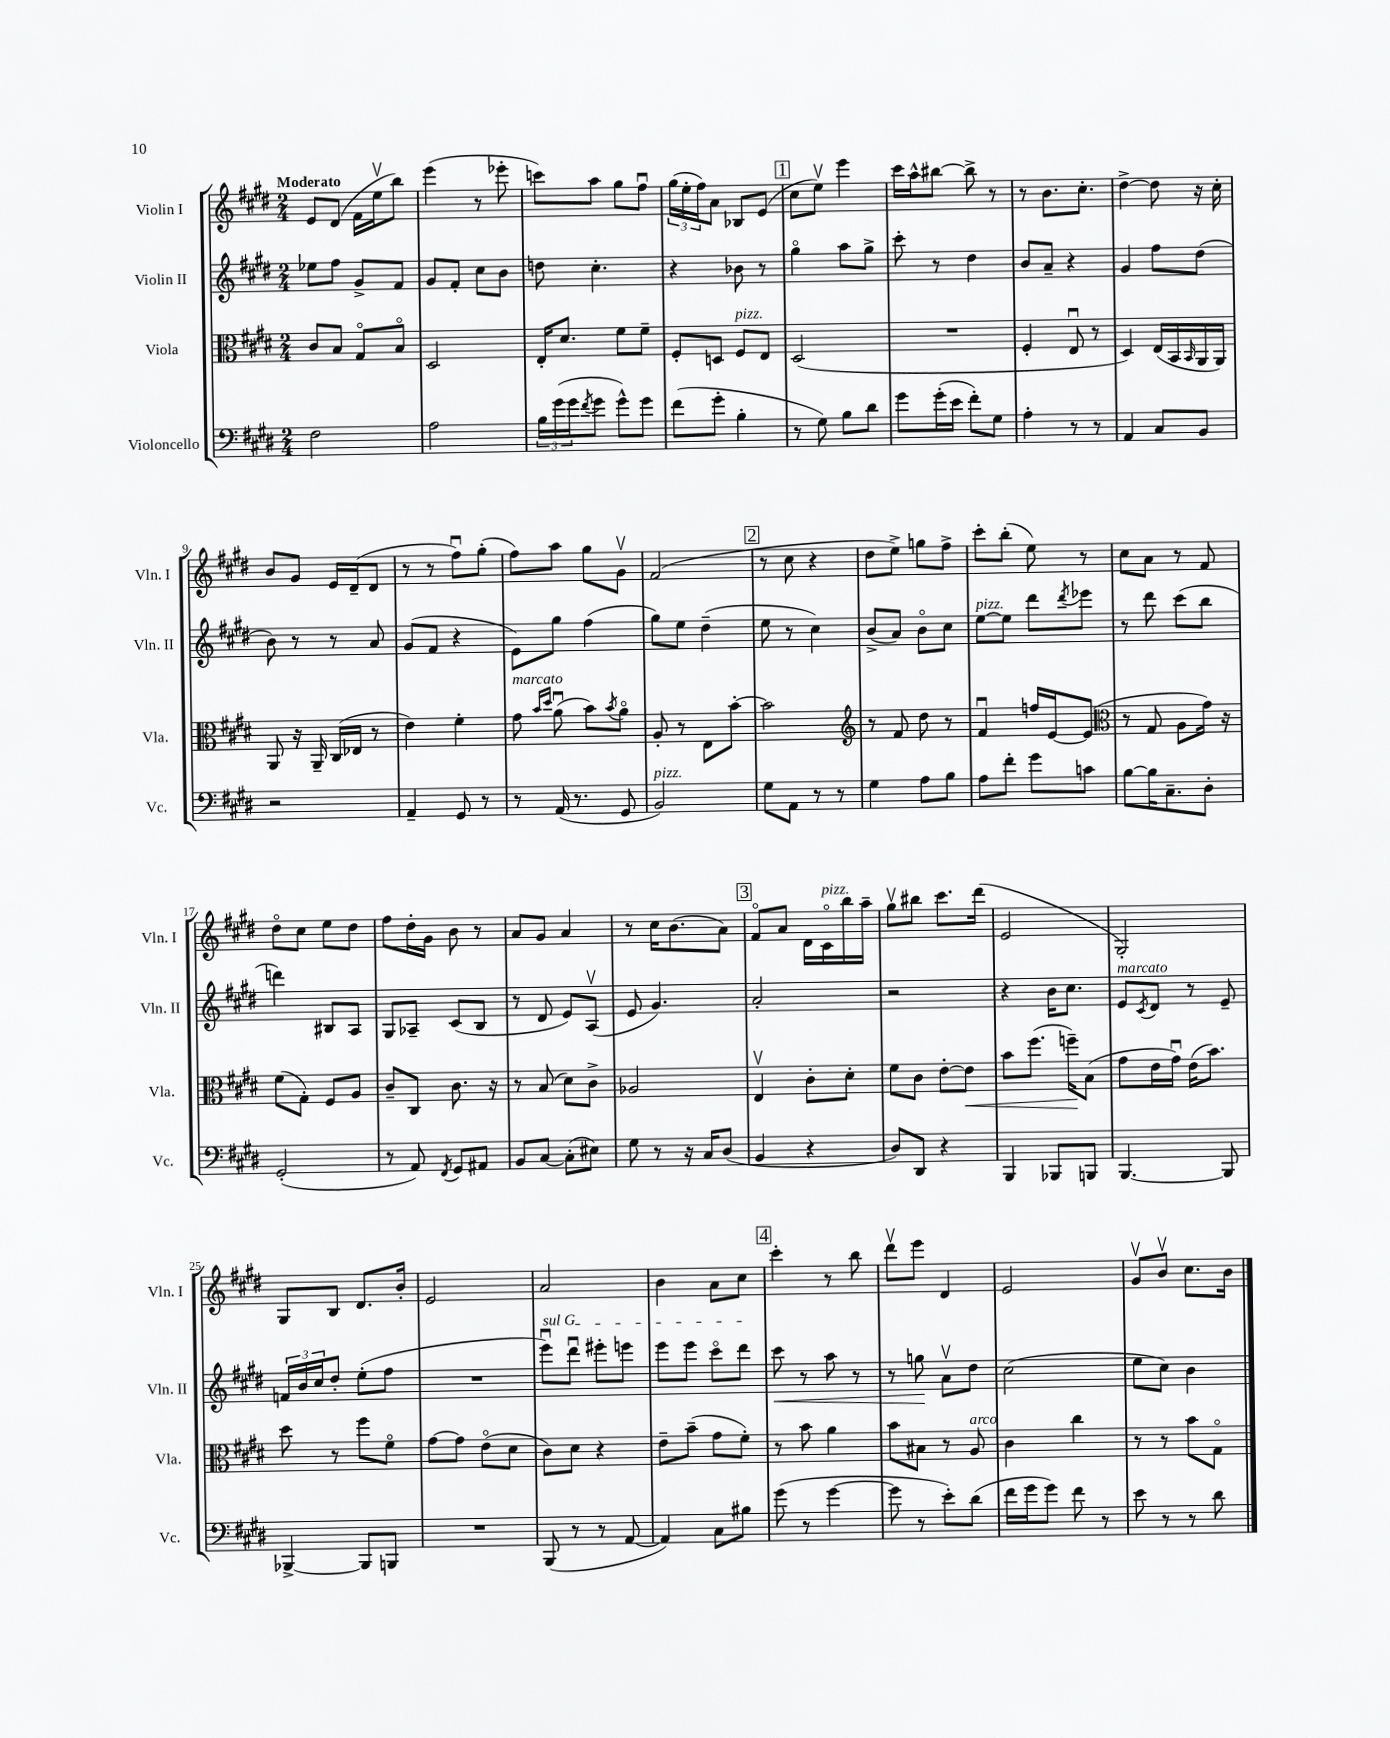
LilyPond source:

<<
\new StaffGroup <<
\new Staff = "s0" \with { instrumentName = "Violin I" shortInstrumentName = "Vln. I" } {
    \clef treble \key e \major \numericTimeSignature \time 2/4 \tempo "Moderato"
    e'8 dis'8( fis'16 e''16\upbow b''8) |
    e'''4( r8 ees'''8-. |
    c'''8) a''8 gis''8 fis''8\downbow |
    \tuplet 3/2 { gis''16( e''16-. fis''16) } a'8 bes8 e'8( |
    \mark \markup { \box "1" } cis''8 e''8\upbow) e'''4 |
    cis'''16 a''16-^ bis''8~ bis''8-> r8 |
    r8 b'8. cis''8.-. |
    dis''4~-> dis''8 r16 cis''16-. |
    b'8 gis'8 e'16 dis'16--( dis'8 |
    r8 r8 fis''8\downbow) gis''8-.( |
    fis''8) a''8 gis''8 gis'8\upbow |
    fis'2( |
    \mark \markup { \box "2" } r8 cis''8 r4 |
    dis''8 e''8->) g''8 fis''8-> |
    cis'''8-. b''8-.( e''8) r8 |
    cis''8 a'8 r8 fis'8 |
    dis''8\flageolet cis''8 e''8 dis''8 |
    fis''8 dis''16-. gis'16 b'8 r8 |
    a'8 gis'8 a'4 |
    r8 cis''16 b'8.( a'8) |
    \mark \markup { \box "3" } fis'8\flageolet a'8 dis'16 cis'16\flageolet^\markup { \italic "pizz." } b''16 a''16-- |
    gis''8\upbow bis''8 cis'''8. dis'''16( |
    e'2 |
    gis2-.) |
    gis8 b8 dis'8. b'16-. |
    e'2 |
    a'2 |
    b'4 a'8 cis''8 |
    \mark \markup { \box "4" } cis'''4-. r8 b''8 |
    dis'''8\upbow e'''8 dis'4 |
    e'2 |
    gis'8\upbow b'8\upbow cis''8. b'16 \bar "|." |
}
\new Staff = "s1" \with { instrumentName = "Violin II" shortInstrumentName = "Vln. II" } {
    \clef treble \key e \major \numericTimeSignature \time 2/4
    ees''8 fis''8 gis'8-> fis'8 |
    gis'8 fis'8-. cis''8 b'8 |
    d''8 cis''4.-. |
    r4 bes'8 r8 |
    \mark \markup { \box "1" } gis''4\flageolet a''8 gis''8-> |
    cis'''8-. r8 dis''4 |
    b'8 a'8-- r4 |
    gis'4 fis''8 dis''8( |
    b'8) r8 r8 a'8 |
    gis'8( fis'8 r4 |
    e'8) gis''8 fis''4( |
    gis''8) e''8 dis''4--( |
    \mark \markup { \box "2" } e''8 r8 cis''4) |
    b'8->( a'8) b'8\flageolet cis''8 |
    e''8~^\markup { \italic "pizz." } e''8 dis'''8 \acciaccatura { dis'''8 } ees'''8 |
    r8 dis'''8 cis'''8( b''8 |
    d'''4) bis8 a8 |
    gis8 aes8-- cis'8( b8 |
    r8 dis'8 e'8) a8\upbow( |
    e'8 gis'4.) |
    \mark \markup { \box "3" } a'2-. |
    r2 |
    r4 b'16 cis''8. |
    e'8^\markup { \italic "marcato" } \acciaccatura { cis'8 } dis'8 r8 e'8-- |
    \tuplet 3/2 { f'16 b'16 cis''16 } dis''8-. e''8-.( fis''8 |
    R2 |
    \once \override TextSpanner.bound-details.left.text = \markup { \italic "sul G" } e'''8\downbow\startTextSpan) dis'''8\downbow eis'''8-. e'''8 |
    e'''8 e'''8 cis'''8\flageolet dis'''8\stopTextSpan |
    \mark \markup { \box "4" } cis'''8\< r8 a''8 r8 |
    r8 g''8\! a'8\upbow dis''8 |
    cis''2( |
    e''8 cis''8) b'4 \bar "|." |
}
\new Staff = "s2" \with { instrumentName = "Viola" shortInstrumentName = "Vla." } {
    \clef alto \key e \major \numericTimeSignature \time 2/4
    cis'8 b8 gis8\flageolet b8\flageolet |
    dis2 |
    e16-. dis'8. fis'8 fis'8-- |
    fis8-. d8 fis8^\markup { \italic "pizz." } e8 |
    \mark \markup { \box "1" } dis2( |
    R2 |
    fis4-. e8\downbow r8 |
    dis4) e16( b,16 \grace { b,16 } a,16 a,16) |
    a,8 r16 a,16-- cis16( ees16 r8 |
    e'4) fis'4-. |
    gis'8^\markup { \italic "marcato" } \grace { b'16 dis''16 } a'8\downbow( b'8) \acciaccatura { b'8 } a'8\flageolet |
    a8-. r8 e8 b'8~-. |
    \mark \markup { \box "2" } b'2 |
    \clef treble r8 fis'8 dis''8 r8 |
    fis'4\downbow f''16 e'16~ e'8( |
    \clef alto r8 gis8 a8 gis'16) r16 |
    fis'8( gis8-.) fis8 a8 |
    cis'8-- cis8 cis'8. r16 |
    r8 b8( dis'8) cis'8-> |
    aes2 |
    \mark \markup { \box "3" } e4\upbow cis'8-. dis'8-. |
    fis'8 cis'8 e'8~-. e'8\< |
    b'8 fis''8.( f''16--\!) b8( |
    gis'8 e'16 gis'16\downbow) e'16( b'8.) |
    dis''8 r8 fis''8 fis'8\flageolet |
    gis'8~ gis'8 e'8\flageolet( dis'8 |
    cis'8) dis'8 r4 |
    e'8-- b'8--( gis'8 fis'8-.) |
    \mark \markup { \box "4" } r8 b'8 a'4 |
    b'8 bis8 r8 a8^\markup { \italic "arco" } |
    cis'4 cis''4 |
    r8 r8 b'8 gis8\flageolet \bar "|." |
}
\new Staff = "s3" \with { instrumentName = "Violoncello" shortInstrumentName = "Vc." } {
    \clef bass \key e \major \numericTimeSignature \time 2/4
    fis2 |
    a2 |
    \tuplet 3/2 { b16 gis'16( gis'16 } \acciaccatura { fis'8 } gis'8 gis'8-^) gis'8 |
    fis'8( gis'8-. b4-. |
    \mark \markup { \box "1" } r8 gis8) b8 dis'8 |
    gis'8 gis'16-.( e'16 fis'8-.) gis8 |
    a4-. r8 r8 |
    a,4 cis8 b,8 |
    r2 |
    a,4-- gis,8 r8 |
    r8 a,16( r8. gis,8 |
    b,2^\markup { \italic "pizz." }) |
    \mark \markup { \box "2" } gis8 a,8 r8 r8 |
    gis4 a8 b8 |
    a8 fis'8-. gis'8 c'8 |
    b8~ b16 cis8.-- dis8-. |
    gis,2-.( |
    r8 a,8) \acciaccatura { fis,8 } gis,8 ais,8 |
    b,8 cis8~ cis8-.( eis8) |
    gis8 r8 r16 cis16 dis8( |
    \mark \markup { \box "3" } b,4 r4 |
    dis8) dis,8 r4 |
    b,,4 bes,,8 b,,8 |
    b,,4.~ b,,8 |
    bes,,4~-> bes,,8 b,,8 |
    R2 |
    b,,8( r8 r8 a,8~ |
    a,4) cis8 bis8 |
    \mark \markup { \box "4" } gis'8( r8 gis'4~ |
    gis'8 r8 e'8-.) dis'8( |
    fis'16 gis'16 gis'8) fis'8 r8 |
    e'8 r8 r8 dis'8 \bar "|." |
}
>>
>>
